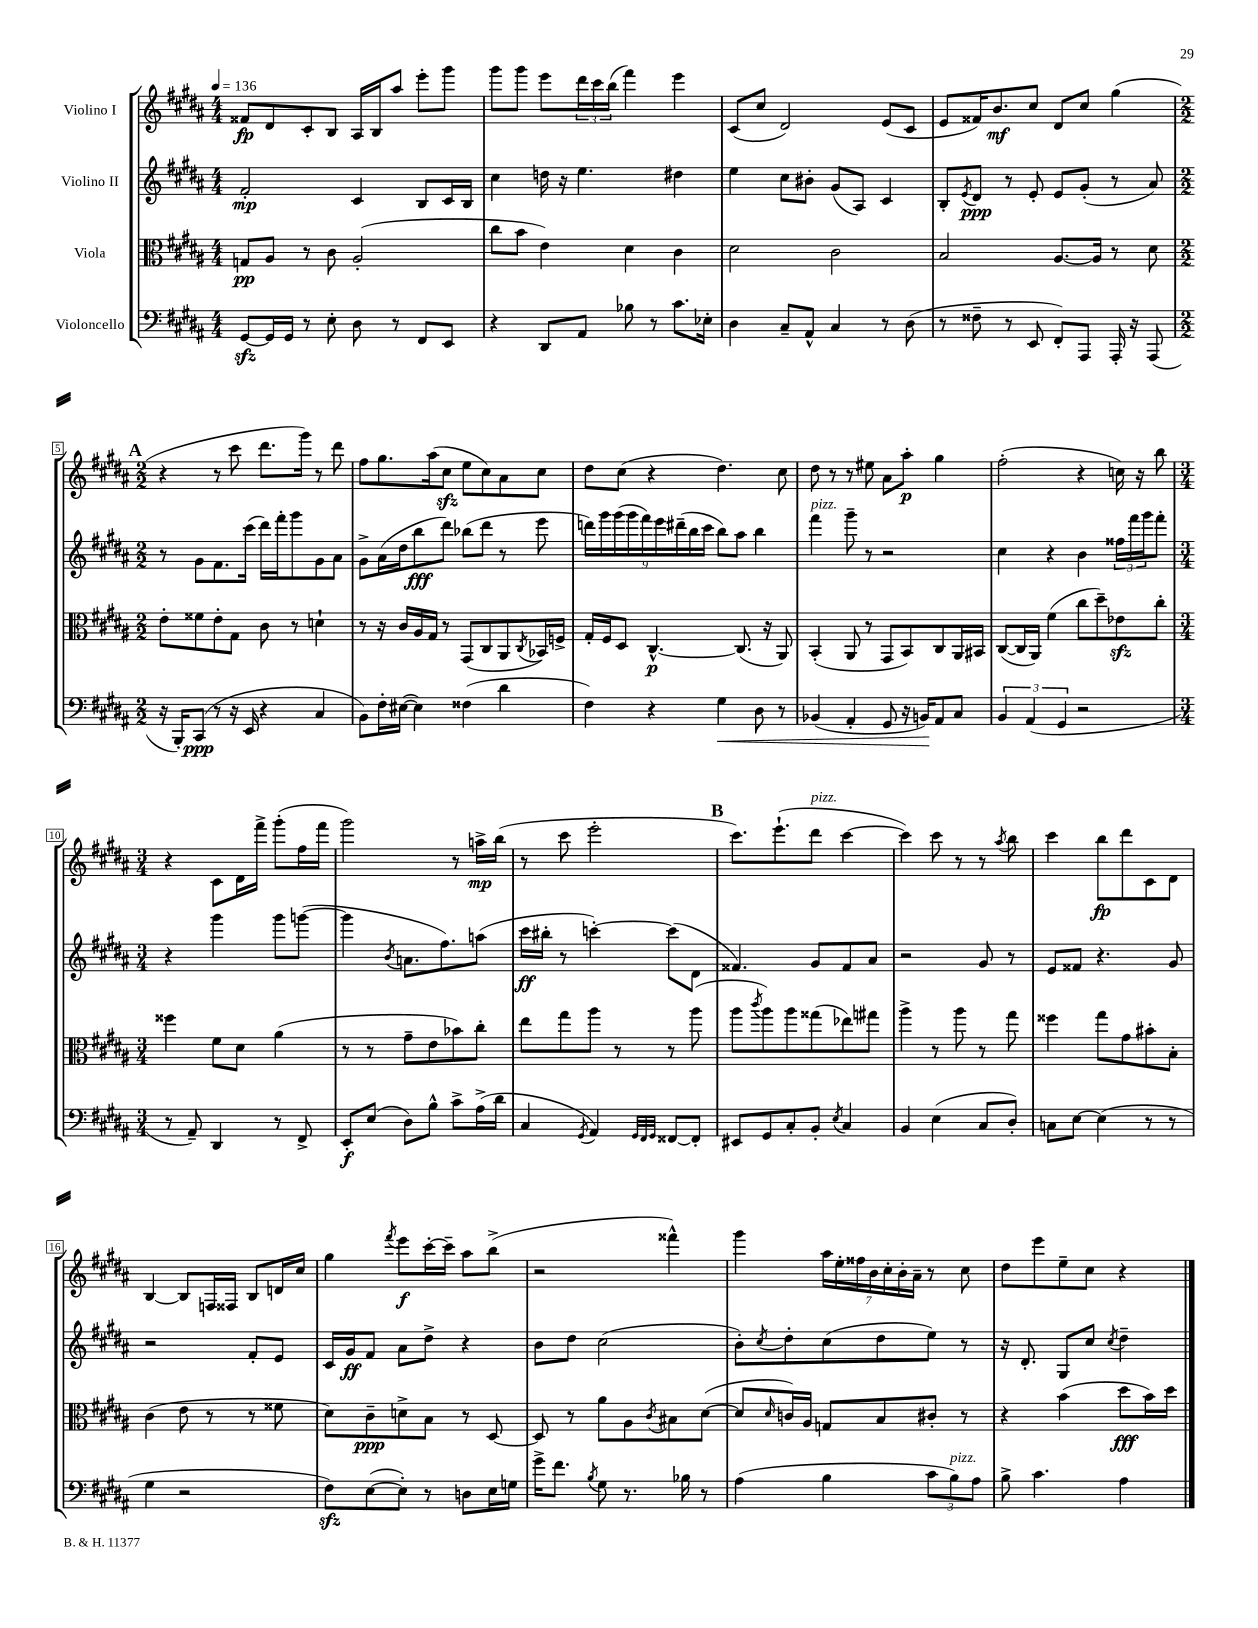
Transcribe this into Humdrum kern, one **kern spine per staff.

**kern	**dynam	**kern	**dynam	**kern	**dynam	**kern	**dynam
*part4	*part4	*part3	*part3	*part2	*part2	*part1	*part1
*staff4	*staff4	*staff3	*staff3	*staff2	*staff2	*staff1	*staff1
*I"Violoncello	*	*I"Viola	*	*I"Violino II	*	*I"Violino I	*
*clefF4	*	*clefC3	*	*clefG2	*	*clefG2	*
*k[f#c#g#d#a#]	*	*k[f#c#g#d#a#]	*	*k[f#c#g#d#a#]	*	*k[f#c#g#d#a#]	*
*M4/4	*	*M4/4	*	*M4/4	*	*M4/4	*
*MM136	*	*MM136	*	*MM136	*	*MM136	*
=1	=1	=1	=1	=1	=1	=1	=1
[8GG#zz/L	.	8Gn/L	pp	2f#'/	mp	8f##X/L	fp
16GG#/L]	.	8A#/J	.	.	.	8d#/	.
16GG#/JJ	.	.	.	.	.	.	.
8r	.	8r	.	.	.	8c#'/	.
8E'\	.	8c#\	.	.	.	8B/J	.
8D#\	.	(2A#'/	.	4c#/	.	16A#/LL	.
.	.	.	.	.	.	16B/J	.
8r	.	.	.	.	.	8aa#/J	.
8FF#/L	.	.	.	8B/L	.	8eee'\L	.
8EE/J	.	.	.	16c#/L	.	8ggg#\J	.
.	.	.	.	16B/JJ	.	.	.
=2	=2	=2	=2	=2	=2	=2	=2
4r	.	8cc#\L	.	4cc#\	.	8ggg#\L	.
.	.	8b\J	.	.	.	8ggg#\J	.
8DD#/L	.	4e\)	.	16ddn\	.	8eee\L	.
.	.	.	.	16r	.	.	.
8AA#/J	.	.	.	4.ee\	.	24ddd#\L	.
.	.	.	.	.	.	24ccc#\	.
.	.	.	.	.	.	(24bb\JJ	.
8B-X\	.	4d#\	.	.	.	4fff#\)	.
8r	.	.	.	.	.	.	.
8.c#\L	.	4c#\	.	4dd#X\	.	4eee\	.
16E-X'\Jk	.	.	.	.	.	.	.
=3	=3	=3	=3	=3	=3	=3	=3
4D#\	.	2d#\	.	4ee\	.	(8c#/L	.
.	.	.	.	.	.	8cc#/J	.
8C#~/L	.	.	.	8cc#\L	.	2d#/)	.
8AA#^^/J	.	.	.	8b#X'\J	.	.	.
4C#/	.	2c#\	.	(8g#/L	.	.	.
.	.	.	.	8A#/J)	.	.	.
8r	.	.	.	4c#/	.	(8e/L	.
(8D#\	.	.	.	.	.	8c#/J	.
=4	=4	=4	=4	=4	=4	=4	=4
8r	.	2B/	.	8B'/L	.	8e/L	.
.	.	.	.	8qe/	.	.	.
8F##X~\	.	.	.	8d#/J	ppp	16f##X/K)	.
.	.	.	.	.	.	8.b/	mf
8r	.	.	.	8r	.	.	.
8EE/	.	.	.	8e'/	.	8cc#/J	.
8FF#'/L)	.	[8.A#/L	.	8e/L	.	8d#/L	.
8AAA#/J	.	.	.	(8g#'/J	.	8cc#/J	.
.	.	16A#/Jk]	.	.	.	.	.
16AAA#'/	.	8r	.	8r	.	(4gg#\	.
16r	.	.	.	.	.	.	.
(8AAA#/	.	8d#\	.	8a#/)	.	.	.
!!LO:LB:g=z
!!LO:REH:place=s1:t=A
=5	=5	=5	=5	=5	=5	=5	=5
*M2/2	*	*M2/2	*	*M2/2	*	*M2/2	*
16r	.	8e'\L	.	8r	.	4r	.
16BBB'/KL)	.	.	.	.	.	.	.
(8CC#/J	ppp	8f##X\	.	8g#\L	.	.	.
8r	.	8e'\	.	8.f#\	.	8r	.
16r	.	8G#\J	.	.	.	8ccc#\	.
16EE/	.	.	.	(16ccc#\Jk	.	.	.
4r	.	8c#\	.	16ddd#\LL)	.	8.ddd#\L	.
.	.	.	.	16fff#'\J	.	.	.
.	.	8r	.	8ggg#\	.	.	.
.	.	.	.	.	.	16ggg#\Jk)	.
4C#/	.	4dn`\	.	8g#\	.	8r	.
.	.	.	.	8a#\J	.	8ddd#\	.
=6	=6	=6	=6	=6	=6	=6	=6
8BB\L)	.	8r	.	8g#^\L	.	8ff#\L	.
16F#'\L	.	16r	.	(16a#\L	.	8.gg#\	.
([16E#X\JJ	.	16c#/LL	.	16dd#\J	.	.	.
4E#\])	.	16A#/	.	8bb\	fff	.	.
.	.	16G#/JJ	.	.	.	(16aa#\k	.
.	.	8r	.	8ddd#\J)	.	8cc#zz\J	.
(4F##X\	.	(8GG#/L	.	(8bb-X\L	.	8ee\L	.
.	.	8C#/	.	8ddd#\J	.	8cc#\)	.
4d#\	.	8AA#/	.	8r	.	8a#\	.
.	.	8qC#/	.	.	.	.	.
.	.	16BB-X/L)	.	8eee\	.	8cc#\J	.
.	.	16Fn^/JJ	.	.	.	.	.
=7	=7	=7	=7	=7	=7	=7	=7
4F#\)	.	16G#'/LL	.	18dddn\LL)	.	8dd#\L	.
.	.	.	.	18ggg#\	.	.	.
.	.	16F#/J	.	.	.	.	.
.	.	.	.	(18ggg#\	.	.	.
.	.	8D#/J	.	.	.	(8cc#\J	.
.	.	.	.	18ggg#\	.	.	.
.	.	.	.	18fff#\)	.	.	.
4r	.	[4.C#^^/	p	.	.	4r	.
.	.	.	.	18eee\	.	.	.
.	.	.	.	(18ddd#X~\	.	.	.
.	.	.	.	18bb\	.	.	.
.	.	.	.	18ccc#\JJ	.	.	.
!	!LO:HP:b	!	!	!	!	!	!
4G#\	<	.	.	8bb\L)	.	4.dd#\)	.
.	.	(8.C#/]	.	8aa#\J	.	.	.
8D#\	.	.	.	4bb\	.	.	.
.	.	16r	.	.	.	.	.
8r	.	8AA#/)	.	.	.	8cc#\	.
=8	=8	=8	=8	=8	=8	=8	=8
!	!	!	!	!LO:TX:a:i:t=pizz.	!	!	!
(4BB-X/	.	(4BB'/	.	4fff#\	.	8dd#\	.
.	.	.	.	.	.	8r	.
4AA#'/	.	8AA#/	.	8ggg#~\	.	8r	.
.	.	8r	.	8r	.	8ee#X\	.
8GG#/	.	8GG#/L	.	2r	.	8a#\L	.
16r	.	8BB/)	.	.	.	8aa#'\J	p
16BBn/KL)	.	.	.	.	.	.	.
8AA#/	[	8C#/	.	.	.	4gg#\	.
8C#/J	.	16AA#/L	.	.	.	.	.
.	.	16BB#X/JJ	.	.	.	.	.
=9	=9	=9	=9	=9	=9	=9	=9
6BB/	.	([8C#/L	.	4cc#\	.	(2ff#'\	.
.	.	16C#/L]	.	.	.	.	.
(6AA#/	.	.	.	.	.	.	.
.	.	16AA#/JJ)	.	.	.	.	.
.	.	(4f#\	.	4r	.	.	.
6GG#/	.	.	.	.	.	.	.
2r	.	8cc#\L	.	4b\	.	4r	.
.	.	8dd#~\)	.	.	.	.	.
.	.	8e-Xzz\	.	24ff##X\LL	.	16ccn\)	.
.	.	.	.	24fff#\	.	.	.
.	.	.	.	.	.	16r	.
.	.	.	.	24ggg#\J	.	.	.
.	.	8cc#'\J	.	8fff#'\J	.	8bb\	.
!!LO:LB:g=z
=10	=10	=10	=10	=10	=10	=10	=10
*M3/4	*	*M3/4	*	*M3/4	*	*M3/4	*
8r	.	4ff##X\	.	4r	.	4r	.
8AA#~/)	.	.	.	.	.	.	.
4DD#/	.	8f#\L	.	4ggg#\	.	8c#\L	.
.	.	8d#\J	.	.	.	16d#\L	.
.	.	.	.	.	.	16fff#^\JJ	.
8r	.	(4a#\	.	8ggg#\L	.	(8ggg#'\L	.
8FF#^/	.	.	.	([8gggn\J	.	16ff#\L	.
.	.	.	.	.	.	16fff#\JJ	.
=11	=11	=11	=11	=11	=11	=11	=11
8EE'/L	f	8r	.	4ggg\]	.	2ggg#\)	.
(8E/J	.	8r	.	.	.	.	.
.	.	.	.	8qb/	.	.	.
8D#\L)	.	8g#~\L	.	8.an\L	.	.	.
8B^^\J	.	8e\	.	.	.	.	.
.	.	.	.	8.ff#\)	.	.	.
8c#^\L	.	8b-X\)	.	.	.	8r	.
(16A#^\L	.	8cc#'\J	.	(8aan\J	.	16aan^\LL	mp
16d#\JJ	.	.	.	.	.	(16bb\JJ	.
=12	=12	=12	=12	=12	=12	=12	=12
4C#/	.	8ee\L	.	16ccc#\LL	ff	8r	.
.	.	.	.	16bb#X'\JJ	.	.	.
.	.	8gg#\	.	8r	.	8ccc#\	.
8qGG#/	.	.	.	.	.	.	.
4AA#/)	.	8aa#\J	.	[4cccn'\)	.	2eee'\	.
.	.	8r	.	.	.	.	.
32qqGG#/LLL	.	.	.	.	.	.	.
32qqFF#/	.	.	.	.	.	.	.
32qqGG#/JJJ	.	.	.	.	.	.	.
[8FF##X/L	.	8r	.	(8ccc\L]	.	.	.
8FF##'/J]	.	(8aa#\	.	8d#\J	.	.	.
!!LO:REH:place=s1:t=B
=13	=13	=13	=13	=13	=13	=13	=13
8EE#X/L	.	8aa#\L	.	4.f##X/)	.	8.ccc#\L)	.
.	.	8qccc#/	.	.	.	.	.
8GG#/	.	8aa#\)	.	.	.	.	.
.	.	.	.	.	.	(8.eee`\	.
8C#'/	.	8aa#\	.	.	.	.	.
!	!	!	!	!	!	!LO:TX:a:i:t=pizz.	!
8BB'/J	.	(8gg##X\	.	8g#/L	.	8ddd#\J	.
8qE/	.	.	.	.	.	.	.
4C#/	.	8ee-X\)	.	8f##/	.	[4ccc#\	.
.	.	8gg#X\J	.	8a#/J	.	.	.
=14	=14	=14	=14	=14	=14	=14	=14
4BB/	.	4aa#^\	.	2r	.	4ccc#\])	.
(4E\	.	8r	.	.	.	8ccc#\	.
.	.	8aa#\	.	.	.	8r	.
8C#/L	.	8r	.	8g#/	.	8r	.
.	.	.	.	.	.	8qaa#/	.
8D#'/J)	.	8gg#\	.	8r	.	8bb\	.
=15	=15	=15	=15	=15	=15	=15	=15
8Cn\L	.	4ff##X\	.	8e/L	.	4ccc#\	.
[8E\J	.	.	.	8f##X/J	.	.	.
(4E\]	.	8gg#\L	.	4.r	.	8bb\L	fp
.	.	8g#\	.	.	.	8ddd#\	.
8r	.	8b#X'\	.	.	.	8c#\	.
8r	.	8B'\J	.	8g#/	.	8d#\J	.
!!LO:LB:g=z
=16	=16	=16	=16	=16	=16	=16	=16
4G#\	.	(4c#\	.	2r	.	[4B/	.
2r	.	8e\	.	.	.	8B/L]	.
.	.	8r	.	.	.	16Fn/L	.
.	.	.	.	.	.	16F##X/JJ	.
.	.	8r	.	8f#'/L	.	8B/L	.
.	.	8f##X\	.	8e/J	.	16dn/L	.
.	.	.	.	.	.	16cc#/JJ	.
=17	=17	=17	=17	=17	=17	=17	=17
8F#zz\L)	.	8d#\L)	.	16c#/LL	.	4gg#\	.
.	.	.	.	16g#/J	ff	.	.
([8E\	.	8c#~\	ppp	8f#/J	.	.	.
.	.	.	.	.	.	8qfff#/	.
8E'\J])	.	8dn^\	.	8a#\L	.	8eee\L	f
8r	.	8B\J	.	8dd#^\J	.	[16ccc#'\L	.
.	.	.	.	.	.	16ccc#~\JJ]	.
8Dn\L	.	8r	.	4r	.	8aa#\L	.
16E\L	.	[8D#/	.	.	.	(8bb^\J	.
16Gn\JJ	.	.	.	.	.	.	.
=18	=18	=18	=18	=18	=18	=18	=18
16g#^\KL	.	8D#/]	.	8b\L	.	2r	.
8.f#\J	.	.	.	.	.	.	.
.	.	8r	.	8dd#\J	.	.	.
8qB/	.	.	.	.	.	.	.
8G#\	.	8a#\L	.	(2cc#\	.	.	.
8.r	.	8A#\	.	.	.	.	.
.	.	8qc#/	.	.	.	.	.
.	.	8B#X\	.	.	.	4fff##X^^\)	.
16B-X\	.	.	.	.	.	.	.
8r	.	([8d#\J	.	.	.	.	.
=19	=19	=19	=19	=19	=19	=19	=19
(4A#\	.	8d#/L]	.	8b'\L)	.	4ggg#\	.
.	.	16qqd#/	.	8qcc#/	.	.	.
.	.	16cn/L)	.	8dd#'\	.	.	.
.	.	16A#/JJ	.	.	.	.	.
4B\	.	8Gn/L	.	(8cc#\	.	28aa#\LL	.
.	.	.	.	.	.	28ee'\	.
.	.	.	.	.	.	28ff##X\	.
.	.	.	.	.	.	28b\	.
.	.	8B/	.	8dd#\	.	.	.
.	.	.	.	.	.	28cc#'\	.
.	.	.	.	.	.	28b'\	.
.	.	.	.	.	.	28a#~\JJ	.
12c#\L	.	8c#X'/J	.	8ee\J)	.	8r	.
!LO:TX:a:i:t=pizz.	!	!	!	!	!	!	!
12B\)	.	.	.	.	.	.	.
.	.	8r	.	8r	.	8cc#\	.
12A#\J	.	.	.	.	.	.	.
=20	=20	=20	=20	=20	=20	=20	=20
8B^\	.	4r	.	16r	.	8dd#\L	.
.	.	.	.	8.d#'/	.	.	.
4.c#\	.	.	.	.	.	8eee\	.
.	.	(4b\	.	8G#/L	.	8ee~\	.
.	.	.	.	8cc#/J	.	8cc#\J	.
.	.	.	.	8qcc#/	.	.	.
4A#\	.	8dd#\L	fff	4dd#~\	.	4r	.
.	.	16b\L)	.	.	.	.	.
.	.	16dd#\JJ	.	.	.	.	.
==	==	==	==	==	==	==	==
*-	*-	*-	*-	*-	*-	*-	*-
